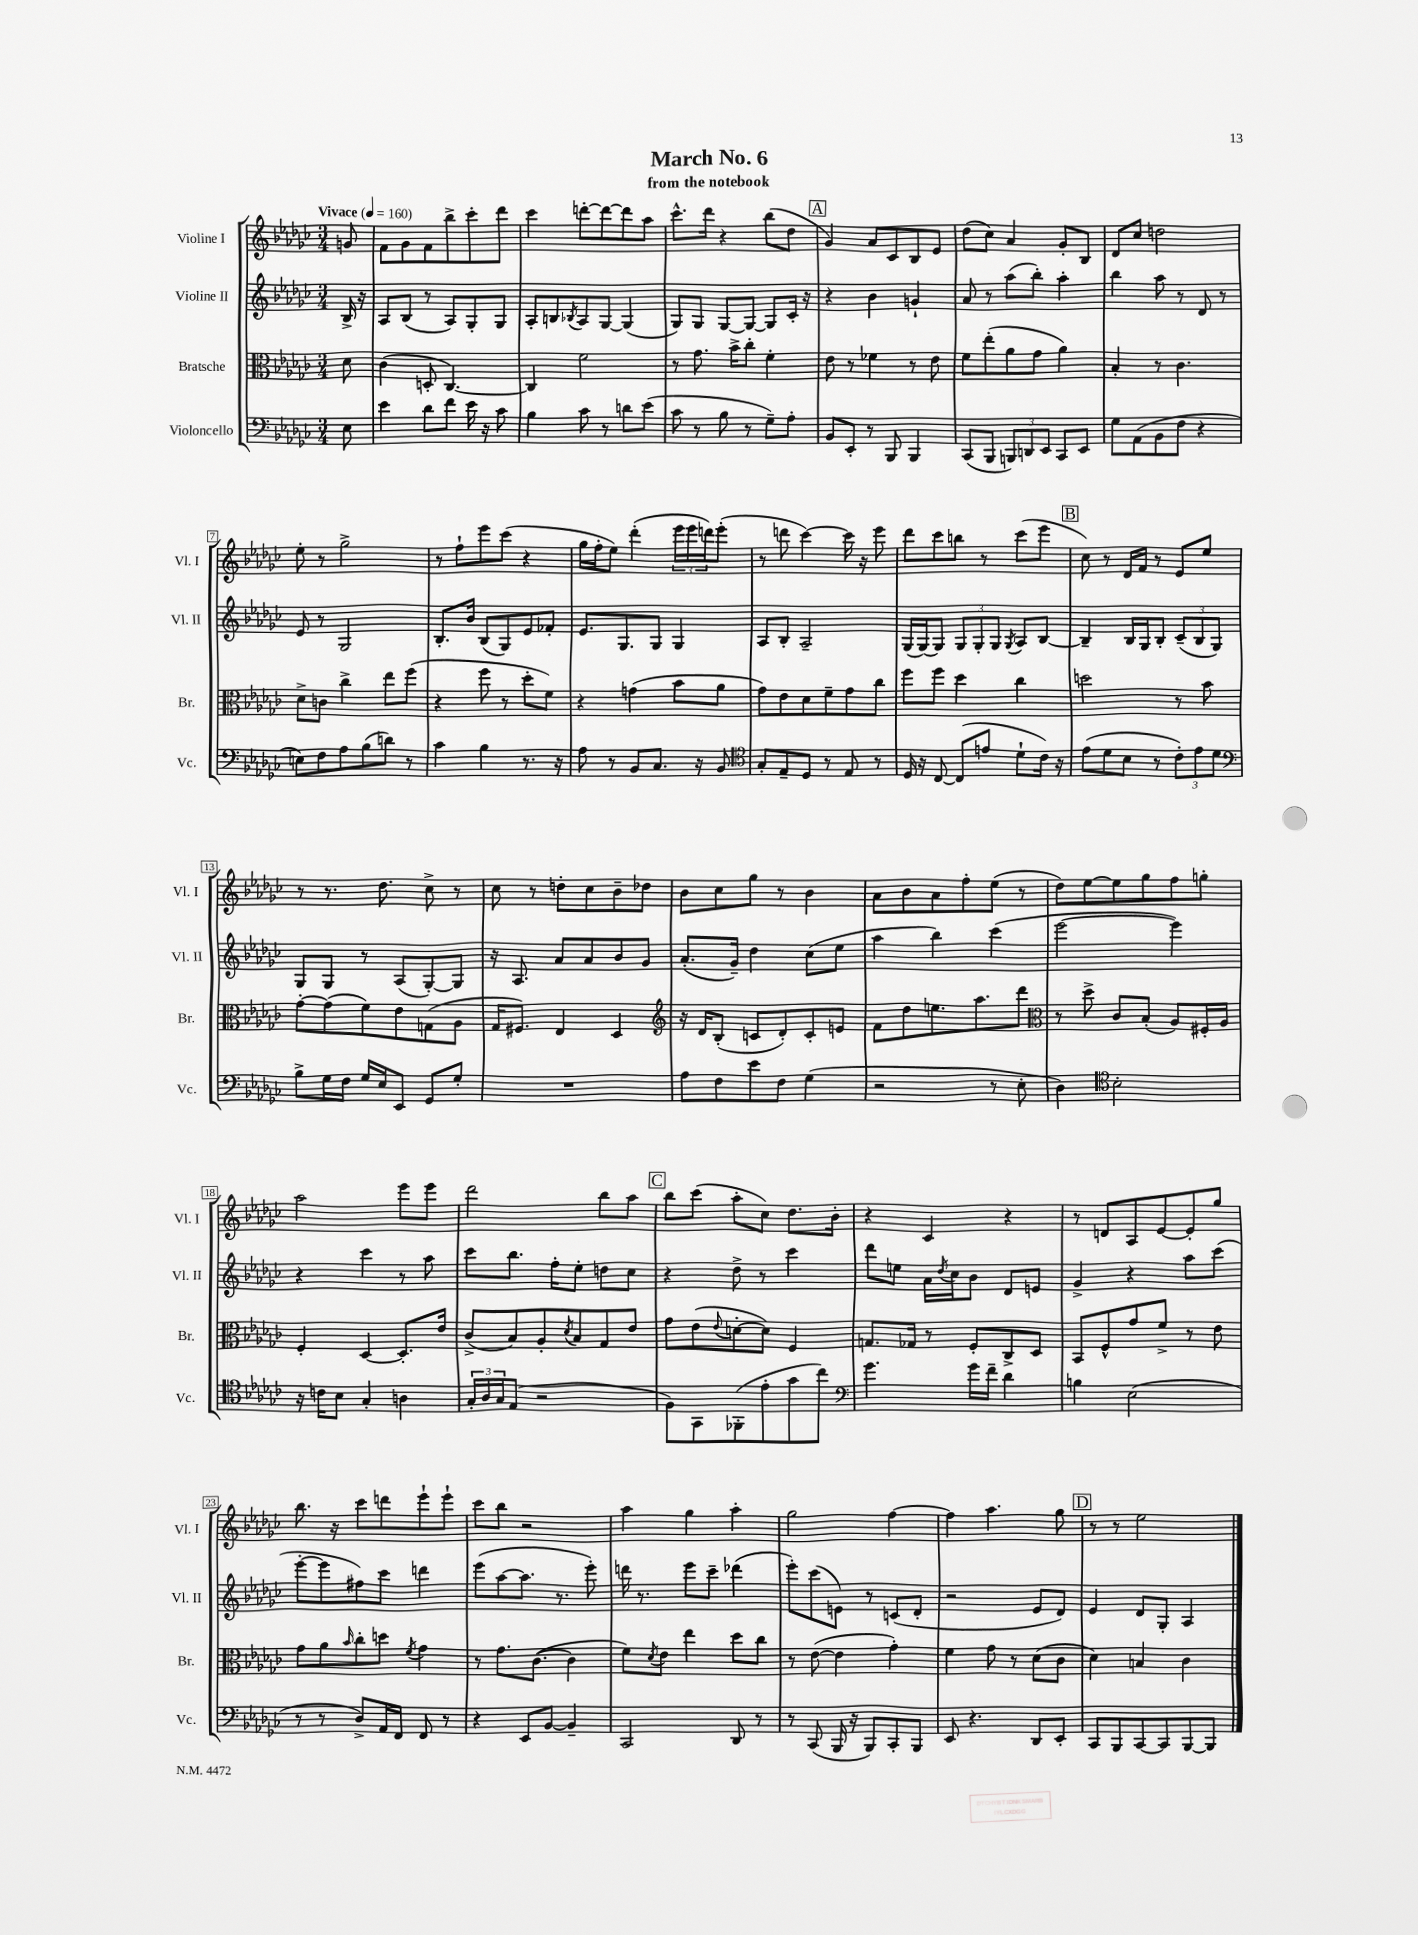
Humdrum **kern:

**kern	**kern	**kern	**kern
*staff4	*staff3	*staff2	*staff1
*clefF4	*clefC3	*clefG2	*clefG2
*k[b-e-a-d-g-c-]	*k[b-e-a-d-g-c-]	*k[b-e-a-d-g-c-]	*k[b-e-a-d-g-c-]
*M3/4	*M3/4	*M3/4	*M3/4
*MM160	*MM160	*MM160	*MM160
8E-\	8d-\	16B-^/	8g/
.	.	16r	.
=	=	=	=
4e-\	(4c-\	8A-/L	8f\L
.	.	(8B-/J	8g-\
8d-\L	8D'/	8r	8f\
8f\J	[4.C-/)	8A-/L)	8bb-^\
16e-\	.	8G-'/	8ccc-'\
16r	.	.	.
8c-\	.	8G-/J	8ddd-\J
=	=	=	=
4B-\	4C-/]	8A-'/L	4ccc-\
.	.	8B/	.
.	.	8qB-/	.
8c-\	2f\	8A-/	[8ddd'\L
8r	.	[8G-/J	8ddd\_
8d\L	.	(4G-/]	8ddd\]
(8e-\J	.	.	8aa-\J
=	=	=	=
8c-\	8r	8G-/L)	8.ccc-^^\L
8r	8.g-\	8G-/J	.
.	.	.	16ddd-\Jk
8B-\	.	[8G-/L	4r
.	16b-^\LK	.	.
8r	8cc-'\J	8G-/_J	.
8G-~\L)	4f'\	8G-/]L	(8bb-\L
8A-'\J	.	16c-'/Jk	8dd-\J
.	.	16r	.
=	=	=	=
8BB-/L	8e-\	4r	4g-/)
8EE-'/J	8r	.	.
8r	4f-\	4b-\	8a-/L
8BBB-/	.	.	8c-/
4BBB-/	8r	4g`/	8B-/
.	8e-\	.	8e-/J
=	=	=	=
(8CC-/L	8f\L	8a-/	(8dd-\L
8BBB-/J	(8ee-'\	8r	8cc-\J)
12BBB/L)	8a-\	(8aa-\L	4a-/
12DD/	.	.	.
.	8g-\J	8bb-'\J)	.
12EE-/J	.	.	.
8CC-/L	4a-\)	4aa-'\	8g-'/L
8EE-/J	.	.	8B-/J
=	=	=	=
8G-\L	4B-'/	4bb-\	8d-/L
(8AA-\	.	.	8cc-/J
8BB-\	8r	8aa-\	2dd\
8F\J	4.c-\	8r	.
4r	.	8d-/	.
.	.	8r	.
=	=	=	=
8E\L)	8d-^\L	8e-/	8ee-'\
8F\	8c\J	8r	8r
8A-\	4cc-^\	2G-/	2gg-^\
(8B-\	.	.	.
8d\J)	8ee-\L	.	.
8r	(8ff\J	.	.
=	=	=	=
4c-\	4r	8.B-'/L	8r
.	.	.	8ff`\L
.	.	16b-/Jk	.
4B-\	8ff\	(8B-/L	8eee-\
.	8r	8G-/)	(8ccc-\J
8.r	8dd-'\L	8e-/	4r
.	8f\J)	8f-'/J	.
16r	.	.	.
=	=	=	=
8A-\	4r	8.e-/L	16gg-\LL
.	.	.	16ff'\J
8r	.	.	8ee-\J)
.	.	8.G-/	.
8BB-/L	(4g\	.	(4ddd-'\
8.C-/J	.	8G-/J	.
.	8b-\L	4G-/	24eee-\LL
.	.	.	24eee-\
16r	.	.	.
.	.	.	24ddd\J)
8BB-/	8a-\J	.	(8eee-'\J
=	=	=	=
*clefC4	*	*	*
8G-'/L	8g-\L)	8A-/L	8r
8E-~/	8e-\	8B-'/J	8ddd\
8D-/J	8d-\	2A-~/	[4ccc-\)
8r	8f~\	.	.
8E-/	8g-\	.	16ccc-\]
.	.	.	16r
8r	8cc-\J	.	8eee-\
=	=	=	=
16D-/	8ff\L	(16G-/LL	8ddd-\L
16r	.	[16G-/J)	.
[8C-/	8ff\J	8G-/]J	8ccc-\
(8C-/]L	4dd-\	12G-/L	8bb\J
.	.	12G-'/	.
8e/J	.	.	8r
.	.	12G-/J	.
.	.	8qG-/	.
8d-`\L	4cc-\	8A-/L	(8ccc-\L
16c-\Jk)	.	[8B-/J	8eee-\J
16r	.	.	.
=	=	=	=
(8e-\L	2dd\	4B-~/]	8cc-\)
8d-\	.	.	8r
8B-\J	.	16B-/LL	16d-/LL
.	.	16G-/J	16f/JJ
8r	.	8B-'/J	8r
12c-'\L)	8r	(12c-~/L	8e-/L
12e-\	.	12B-/	.
.	8b-\	.	8ee-/J
12d-\J	.	12G-/J)	.
=	=	=	=
*clefF4	*	*	*
8B-^\L	[8g-'\L	8G-/L	8r
16G-\L	(8g-\]	8G-/J	8.r
16F\JJ	.	.	.
16G-/LL	8f\)	8r	.
16E-/J	.	.	8.dd-\
8EE-/J	8e-\	(8A-/L	.
8GG-/L	(8G\	[8G-'/)	8cc-^\
8G-'/J	8A-\J	8G-/]J	8r
=	=	=	=
2.r	16G-/LK	16r	8cc-\
.	8.F#/J)	8.A-/	.
.	.	.	8r
.	4E-/	8a-/L	8dd'\L
.	.	8a-/	8cc-\
.	4D-/	8b-/	8b-~\
.	.	8g-/J	8dd-\J
=	=	=	=
*	*clefG2	*	*
8A-\L	16r	(8.a-'/L	8b-\L
.	16d-/LK	.	.
8F\	(8B-'/J	.	8cc-\
.	.	16g-~/Jk)	.
8e-\	8c/L	4dd-\	8gg-\J
8F\J	8d-'/)	.	8r
(4G-\	8c'/	(8cc-\L	4b-\
.	8e/J	8ee-\J	.
=	=	=	=
2r	8f\L	4aa-\	8a-\L
.	8dd-\	.	8b-\
.	8.ee\	4bb-\)	8a-\
.	.	.	8ff'\
.	8.aa-\	.	.
8r	.	(4ccc-\	(8ee-\J
8E-'\	8ddd-\J	.	8r
=	=	=	=
*	*clefC3	*	*
4D-\)	8r	[2eee-\	8dd-\L)
.	8dd-^\	.	[8ee-\
*clefC4	*	*	*
2B-'\	8c-/L	.	8ee-\]
.	(8B-'/J	.	8gg-\
.	8A-/L)	4eee-\])	8ff\
.	16F#'/L	.	8gg'\J
.	16A-/JJ	.	.
=	=	=	=
16r	4F'/	4r	2aa-\
16c\LK	.	.	.
8B-\J	.	.	.
4G-'/	[4D-/	4ccc-\	.
4A\	8.D-'/]L	8r	8eee-\L
.	.	8aa-\	8eee-\J
.	16e-/Jk	.	.
=	=	=	=
24G-'/LL	(8c-^/L	8ccc-\L	2ddd-\
24A-/	.	.	.
24G-/J	.	.	.
(8E-/J	8B-/)	8.bb-\J	.
2r	8A-'/	.	.
.	.	16ff'\LK	.
.	8qd-/	.	.
.	8B-/	8ee-'\J	.
.	8G-/	8dd\L	8bb-\L
.	8e-/J	8cc-\J	8aa-\J
=	=	=	=
8F\L)	8g-\L	4r	8bb-\L
8GG-\	(8e-\	.	(8ccc-\J
.	8qqe-/	.	.
(8FF-'\	[8d'\	8dd-^\	8aa-'\L
8e-'\	8d\]J)	8r	8cc-\J)
8g-\	4F/	4ccc-\	8.dd-\L
8cc-\J)	.	.	.
.	.	.	16b-'\Jk
=	=	=	=
*clefF4	*	*	*
4.g-\	8.G/L	8ddd-\L	4r
.	.	8ee\J	.
.	16G-/Jk	.	.
.	8r	16a-\LL	4c-/
.	.	8qdd-/	.
.	.	16cc-\J	.
16g-\LL	8F'/L	8b-\J	.
16f~\JJ	.	.	.
4d-\	8C-^/	8d-/L	4r
.	8D-/J	8e/J	.
=	=	=	=
4B\	8BB-/L	4g-^/	8r
.	8F^^/	.	8d/L
(2E-\	8g-/	4r	8A-/
.	8f^/J	.	[8e-/
.	8r	8aa-\L	8e-'/]
.	8e-\	(8ccc-\J	8gg-/J
=	=	=	=
8r	8g-\L	[8eee-'\L	8.bb-\
8r	8a-\	8eee-\]	.
.	.	.	16r
.	16qqb-/	.	.
8D-^/L)	8cc-'\	8ff#\)	8ccc-\L
16AA-/L	8dd\J	8ccc-\J	8ddd\
16FF/JJ	.	.	.
.	8qf/	.	.
8FF/	4g-\	4ddd\	8eee-`\
8r	.	.	8eee-`\J
=	=	=	=
4r	8r	(8eee-\L	8ccc-\L
.	8.g-\L	[8aa-\	8bb-\J
8EE-/L	.	8.aa-\]J	2r
.	([8.c-\J	.	.
[8BB-/J	.	.	.
.	.	8.r	.
4BB-~/]	4c-\]	.	.
.	.	8eee-'\)	.
=	=	=	=
2CC-/	8f\L)	16ddd\	4aa-\
.	.	8.r	.
.	8qd-/	.	.
.	8e-\J	.	.
.	4ee-\	8eee-\L	4gg-\
.	.	8ccc-~\J	.
8DD-/	8dd-\L	(4ddd-\	4aa-'\
8r	8cc-\J	.	.
=	=	=	=
8r	8r	8eee-'\L)	2gg-\
(8CC-/	([8e-\	(8ccc-\	.
16BBB-/	4e-\]	8e\J)	.
16r	.	.	.
8BBB-/L)	.	8r	.
8CC-'/	4g-'\)	(8c/L	[4ff\
8BBB-/J	.	8d-'/J	.
=	=	=	=
8EE-/	4f\	2r	4ff\]
4.r	.	.	.
.	8g-\	.	4.aa-\
.	8r	.	.
8DD-/L	(8d-\L	8e-/L	.
8EE-'/J	8c-\J	8d-/J)	8gg-\
=	=	=	=
8CC-/L	4d-\)	4e-/	8r
8BBB-/	.	.	8r
[8CC-/	4B/	8d-/L	2ee-\
8CC-/]	.	8G-'/J	.
[8BBB-/	4c-\	4A-/	.
8BBB-/]J	.	.	.
==	==	==	==
*-	*-	*-	*-
